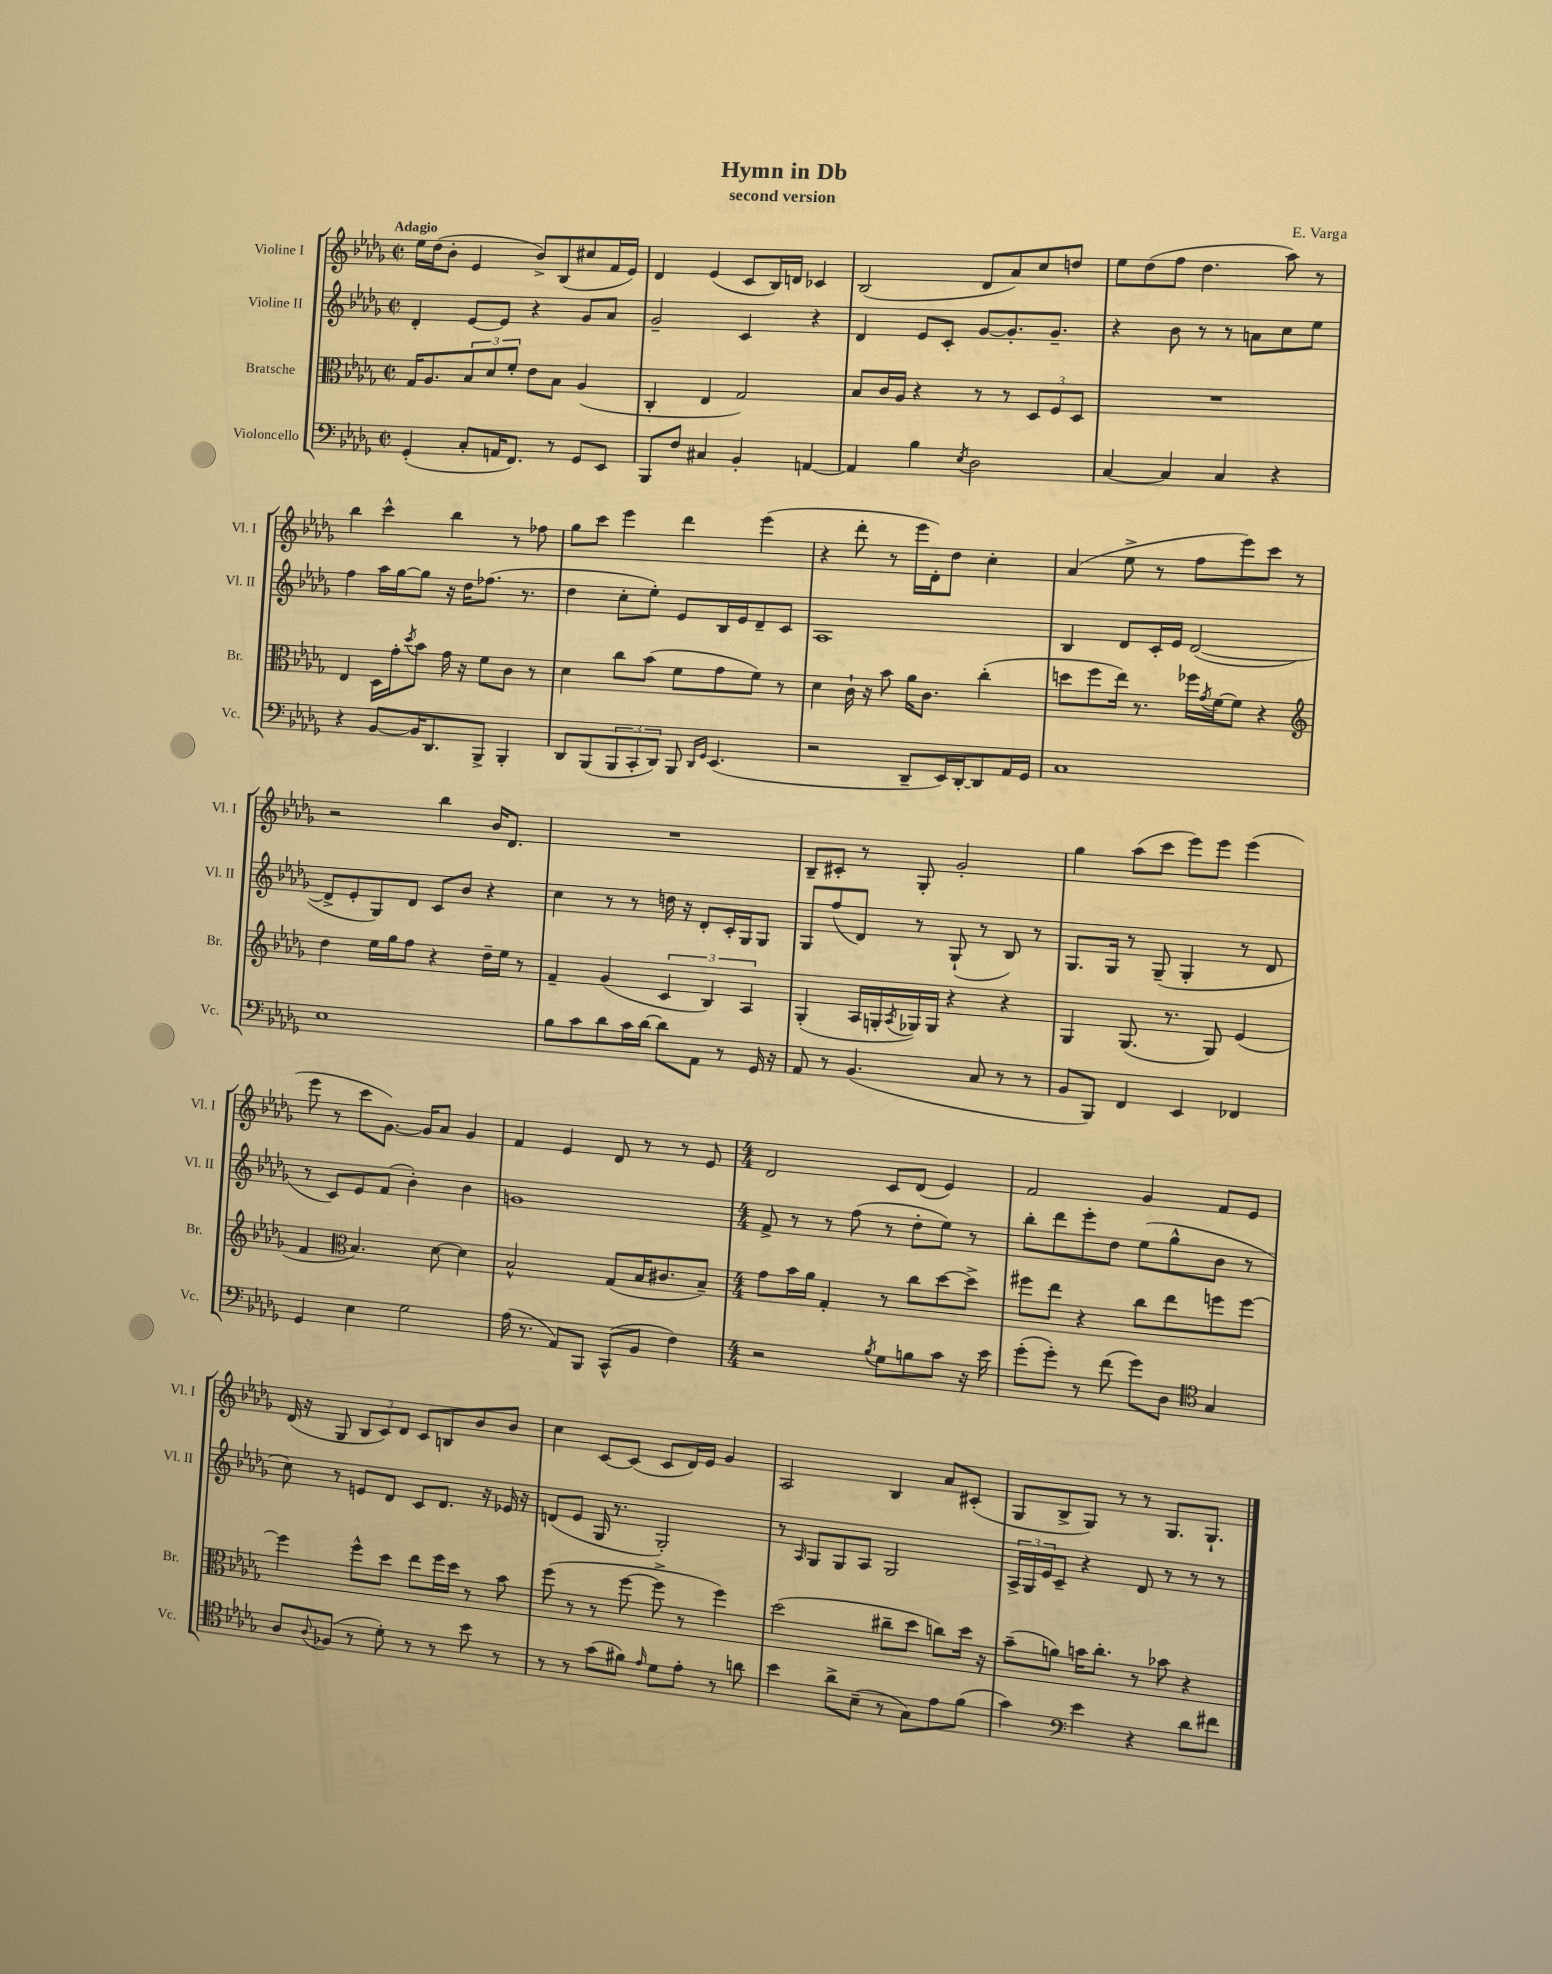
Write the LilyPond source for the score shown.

\header { title = "Hymn in Db" composer = "E. Varga" subtitle = "second version" }
<<
\new StaffGroup <<
\new Staff = "s0" \with { instrumentName = "Violine I" shortInstrumentName = "Vl. I" } {
    \clef treble \key des \major \defaultTimeSignature \time 2/2 \tempo "Adagio"
    ees''16 des''16( bes'8-. ees'4 bes'8->) bes8( cis''8 f'16 ees'16) |
    des'4 ees'4( c'8 bes16) d'16 ces'4 |
    bes2( des'8 aes'8) c''8 d''8 |
    ees''8 des''8( f''8 des''4. aes''8) r8 |
    bes''4 c'''4-^ bes''4 r8 fes''8 |
    ges''8 c'''8 ees'''4 des'''4 ees'''4( |
    r4 des'''8-. r8 ees'''16 des'16-.) des''8 c''4-. |
    aes'4( ees''8-> r8 f''8 ees'''8) c'''8 r8 |
    r2 bes''4 bes'16 des'8. |
    R1 |
    bes8-- cis'8-. r8 ges8-. ges'2-. |
    ges''4 aes''8( c'''8 ees'''8) ees'''8 ees'''4( |
    ees'''8 r8 c'''8 ges'8.~) ges'16 aes'8 ges'4 |
    f'4 ees'4 des'8 r8 r8 ees'8 |
    \numericTimeSignature \time 4/4 des'2 c'8 des'8( ees'4) |
    f'2 ges'4 f'8 ees'8 |
    des'16( r16 ges8 \tuplet 3/2 { bes8 c'8) des'8 } c'8 b8 bes'8 bes'8 |
    c''4 c'8~ c'8( c'8 des'16) ees'16 ges'4 |
    aes2 bes4 aes'8 cis'8-.( |
    ges8 bes8-> ges8) r8 r8 ges8. ges8.-! \bar "|." |
}
\new Staff = "s1" \with { instrumentName = "Violine II" shortInstrumentName = "Vl. II" } {
    \clef treble \key des \major \defaultTimeSignature \time 2/2
    des'4-. ees'8~ ees'8 r4 ges'8 aes'8 |
    ges'2-- c'4 r4 |
    des'4 ees'8 c'8-. ges'8~ ges'8.-. ges'8.-- |
    r4 bes'8 r8 r8 a'8 c''8 ees''8 |
    f''4 aes''16 ges''16~ ges''8 r16 des''16 fes''8.( r8. |
    des''4 c''8-. ees''8-.) ees'8 bes16 ees'16 des'8-- c'8 |
    aes1 |
    bes4 des'8 c'16-. ees'16 des'2~( |
    des'8-> ees'8-. ges8) des'8 c'8 bes'8 r4 |
    c''4 r8 r8 d''16 r16 des'8-. c'16-. ges16 ges8 |
    ges8 f''8( des'8) r8 ges8-!( r8 bes8) r8 |
    ges8. ges16 r8 ges8--( ges4-. r8 des'8 |
    r8 c'8) ees'8 f'8( bes'4-.) bes'4 |
    g'1 |
    \numericTimeSignature \time 4/4 f'8-> r8 r8 f''8( r8 des''8-. ees''8) r8 |
    bes''8-. des'''8 ees'''8-. des''8 ees''8( ges''8-^ bes'8 r8 |
    c''8) r8 e'8 des'8 c'8 des'8. r16 ees'16 r16 |
    d'8( ees'8 ges16 r8. ges2-.) |
    r8 \grace { aes16 } ges8 ges8 aes8 ges2 |
    \tuplet 3/2 { aes16-> ges16 ees'16 } c'8-- r4 des'8 r8 r8 r8 \bar "|." |
}
\new Staff = "s2" \with { instrumentName = "Bratsche" shortInstrumentName = "Br." } {
    \clef alto \key des \major \defaultTimeSignature \time 2/2
    ges16 aes8. \tuplet 3/2 { bes8 des'8 f'8-. } ees'8 bes8 aes4( |
    c4-. ees4 ges2) |
    bes8 c'16 aes16 r4 r8 r8 \tuplet 3/2 { des8 f8 des8 } |
    R1 |
    ees4 des16 ges'16-. \acciaccatura { des''8 } bes'8 ges'16 r16 f'8 c'8 r8 |
    des'4 c''8 bes'8( f'8 ges'8 f'8) r8 |
    des'4 c'16-! r16 bes'8 aes'16 c'8. c''4-.( |
    d''8 f''8 ees''16) r8. fes''16 \acciaccatura { ges'8 } f'16~ f'8 r4 |
    \clef treble des''4 ees''16 ges''16 f''8 r4 des''16-- ees''16 r8 |
    f'4-- ges'4( \tuplet 3/2 { c'4 bes4) aes4 } |
    ges4-.( aes16 g16-. \acciaccatura { aes8 } ges16) ges16 r4 r4 |
    ges4 ges8.( r8. ges8) ees'4( |
    f'4 \clef alto bes4.) des'8~ des'4 |
    bes2-^ ges8( bes16 cis'8. bes8--) |
    \numericTimeSignature \time 4/4 ges'8 bes'16 aes'16 ges4-. r8 c''8 des''8~ des''8-> |
    fis''8 ees''8 r4 c''8 ees''8 f''8 f''8~ |
    f''4 f''8-^ des''8 ees''8 f''16 des''16 r8 bes'8 |
    f''8( r8 r8 f''8~ f''8-> r8 f''4) |
    des''2( cis''8-- des''8 c''8) des''16 r16 |
    bes'8--( a'8) b'16 c''8.-. r8 bes'8 r4 \bar "|." |
}
\new Staff = "s3" \with { instrumentName = "Violoncello" shortInstrumentName = "Vc." } {
    \clef bass \key des \major \defaultTimeSignature \time 2/2
    ges,4-.( c8-. a,16 f,8.) r8 ges,8 ees,8 |
    bes,,8 f8 cis4 bes,4-. a,4~ |
    a,4 bes4 \acciaccatura { ees8 } des2 |
    c4~ c4 c4 r4 |
    r4 bes,8~ bes,16 des,8. bes,,8-> bes,,4-. |
    des,8 bes,,8( \tuplet 3/2 { bes,,8 c,8-. des,8) } bes,,8 \grace { des,16 ges,16 } ees,4.( |
    r2 des,8-- ees,16) des,16~-. des,8 aes,16 ges,16 |
    c1 |
    ees1 |
    bes8 c'8 des'8 c'16 des'16~ des'8 aes,8 r8 ges,16 r16 |
    aes,8 r8 bes,4.( c8 r8 r8 |
    bes,8 bes,,8) f,4 ees,4 fes,4 |
    ges,4 ees4 ges2 |
    aes16( r8. aes,8) bes,,8 c,8-^( bes,8 f4) |
    \numericTimeSignature \time 4/4 r2 \acciaccatura { bes8 } ges8 b8 c'8 r16 ees'16 |
    ges'8-.( ges'8-.) r8 f'8( ges'8) des8 \clef tenor ges4 |
    aes8 \appoggiatura { aes8 } fes8( r8 des'8-.) r8 r8 bes'8 r8 |
    r8 r8 ges'8( fis'8) \grace { ees'16 } des'8 ees'8-. r8 a'8 |
    bes'4 aes'8-> bes8--( r8 ges8) ees'8 f'8( |
    ges'4) \clef bass ees'4 r4 des'8 fis'8 \bar "|." |
}
>>
>>
\layout { \context { \Score \remove "Bar_number_engraver" } }
